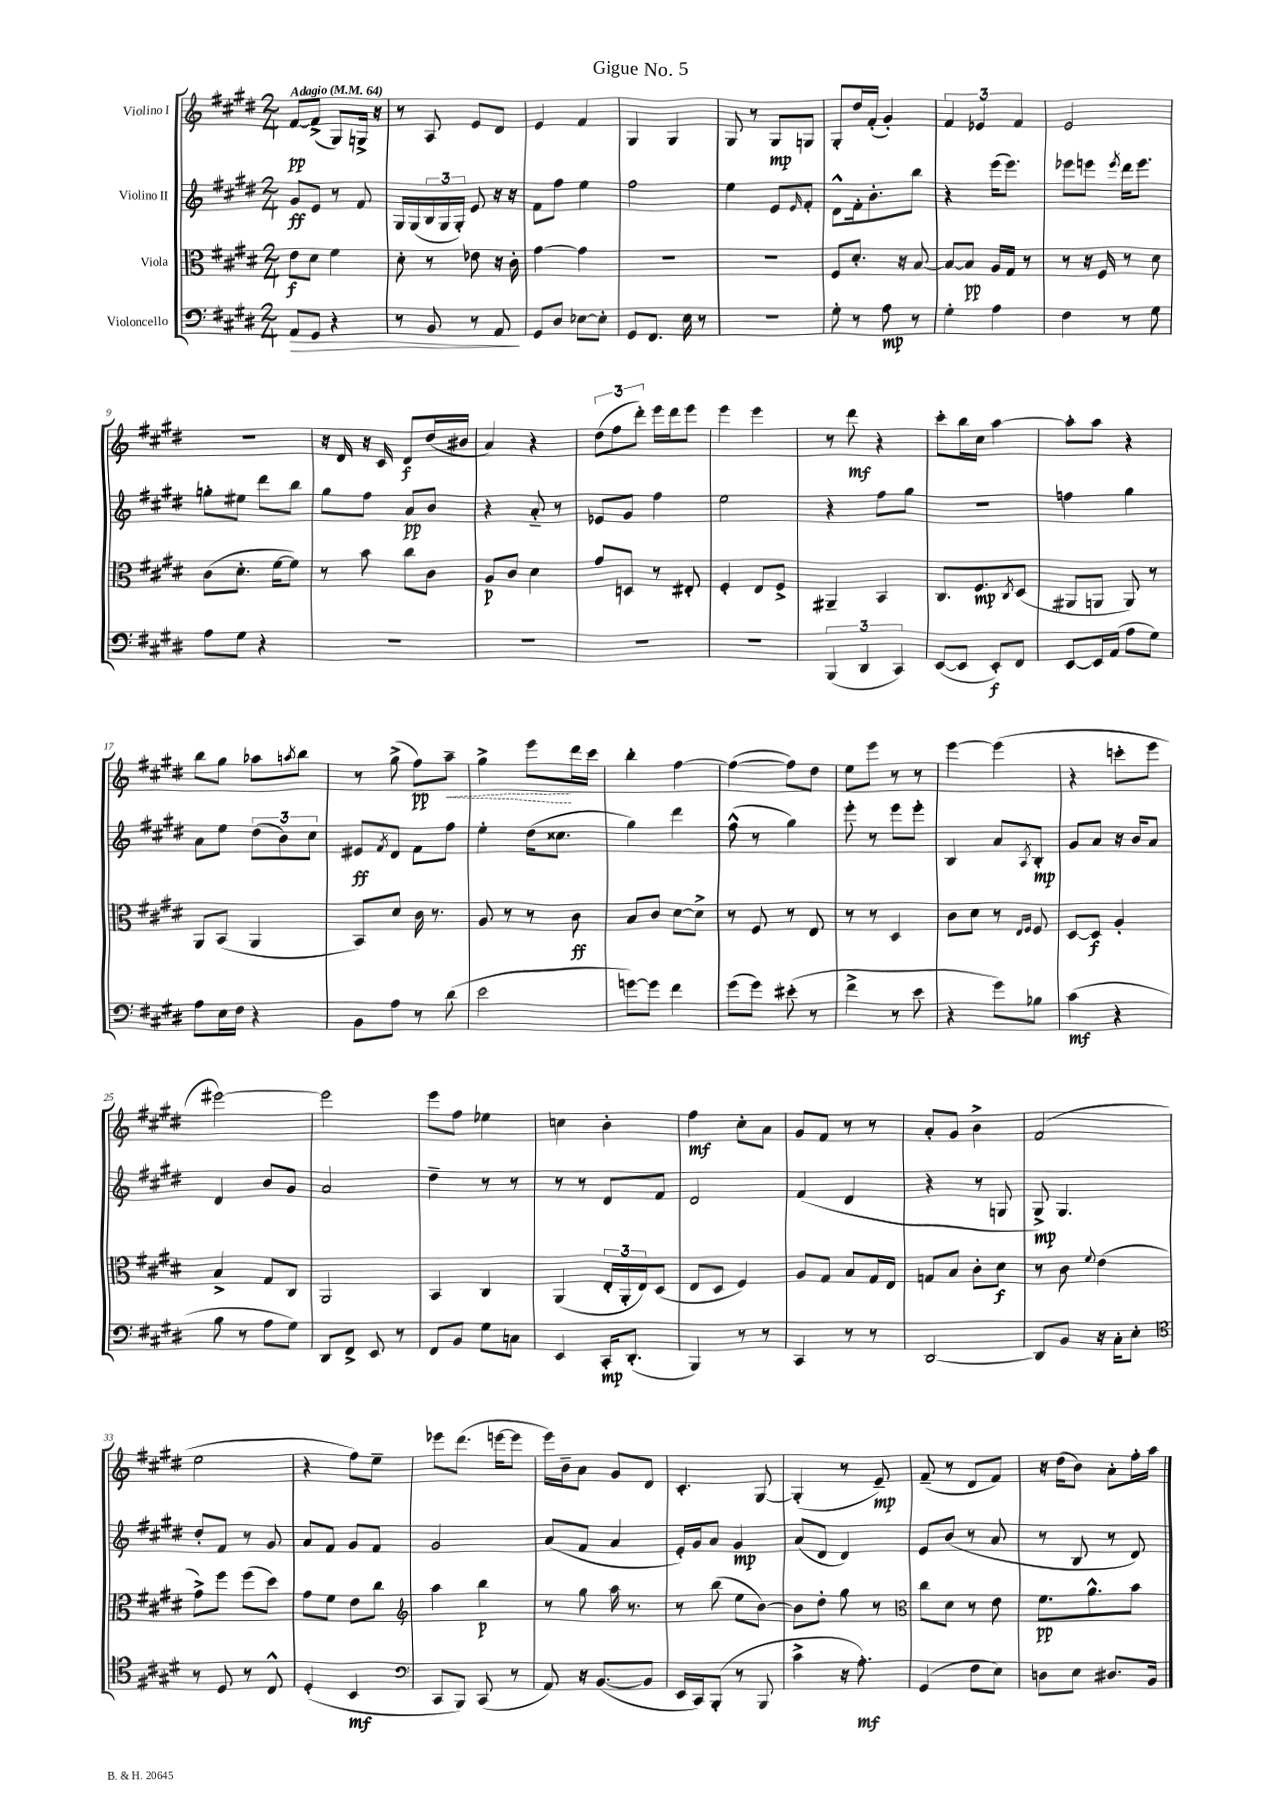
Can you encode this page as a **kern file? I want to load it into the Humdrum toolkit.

**kern	**dynam	**kern	**dynam	**kern	**dynam	**kern	**dynam
*part4	*part4	*part3	*part3	*part2	*part2	*part1	*part1
*staff4	*staff4	*staff3	*staff3	*staff2	*staff2	*staff1	*staff1
*I"Violoncello	*	*I"Viola	*	*I"Violino II	*	*I"Violino I	*
*clefF4	*	*clefC3	*	*clefG2	*	*clefG2	*
*k[f#c#g#d#]	*	*k[f#c#g#d#]	*	*k[f#c#g#d#]	*	*k[f#c#g#d#]	*
*M2/4	*	*M2/4	*	*M2/4	*	*M2/4	*
*MM64	*	*MM64	*	*MM64	*	*MM64	*
=1	=1	=1	=1	=1	=1	=1	=1
!	!	!	!	!	!	!LO:TX:a:B:t=Adagio	!
!	!LO:HP:b	!	!	!	!	!	!
8AA/L	>	8e\L	f	8g#/L	ff	[8f#/L	pp
8GG#/J	.	8d#\J	.	8e/J	.	(8f#^/J]	.
4r	.	4f#\	.	8r	.	8G#/L)	.
.	.	.	.	8f#/	.	16Gn^/Jk	.
.	.	.	.	.	.	16r	.
=2	=2	=2	=2	=2	=2	=2	=2
8r	.	8d#'\	.	16G#/LL	.	8r	.
.	.	.	.	(16G#/	.	.	.
8BB/	.	8r	.	24B/	.	8A/	.
.	.	.	.	24G#/	.	.	.
.	.	.	.	24G#'/JJ)	.	.	.
8r	.	8e-X\	.	8e/	.	8e/L	.
8AA/	.	16r	.	16r	.	8d#/J	.
.	.	16c#'\	.	16r	.	.	.
.	]	.	.	.	.	.	.
=3	=3	=3	=3	=3	=3	=3	=3
8GG#/L	.	[4g#\	.	8f#\L	.	4e/	.
8D#/J	.	.	.	8ff#\J	.	.	.
[8E-X\L	.	4g#\]	.	4ee\	.	4f#/	.
8E-'\J]	.	.	.	.	.	.	.
=4	=4	=4	=4	=4	=4	=4	=4
8GG#/L	.	2r	.	2ff#\	.	4G#/	.
8.FF#/J	.	.	.	.	.	.	.
.	.	.	.	.	.	4G#/	.
16E\	.	.	.	.	.	.	.
8r	.	.	.	.	.	.	.
=5	=5	=5	=5	=5	=5	=5	=5
2r	.	2r	.	4ee\	.	8G#/	.
.	.	.	.	.	.	8r	.
.	.	.	.	8e/L	.	8G#/L	mp
.	.	.	.	16qqe/	.	.	.
.	.	.	.	8f#'/J	.	8Gn/J	.
=6	=6	=6	=6	=6	=6	=6	=6
8G#'\	.	8F#/L	.	8d#^^\L	.	8G#'/L	.
8r	.	8.d#'/J	.	16f#'\k	.	16dd#/L	.
.	.	.	.	8.b'\	.	(16f#'/JJ	.
8A\	mp	.	.	.	.	4g#'/)	.
.	.	16r	.	.	.	.	.
8r	.	[8B/	.	8bb\J	.	.	.
=7	=7	=7	=7	=7	=7	=7	=7
4G#'\	.	8B/L_	.	4r	.	6f#/	.
.	.	8B/J]	pp	.	.	.	.
.	.	.	.	.	.	6e-X/	.
4A\	.	16A/LL	.	(16eee\KL	.	.	.
.	.	16G#/JJ	.	8.eee\J)	.	.	.
.	.	.	.	.	.	6f#/	.
.	.	8r	.	.	.	.	.
=8	=8	=8	=8	=8	=8	=8	=8
4F#\	.	8r	.	8eee-X\L	.	2e/	.
.	.	16r	.	8eeen\J	.	.	.
.	.	16F#/	.	.	.	.	.
.	.	.	.	8qeee/	.	.	.
8r	.	8r	.	16ddd#\KL	.	.	.
.	.	.	.	8.eee\J	.	.	.
8G#\	.	8d#\	.	.	.	.	.
!!LO:LB:g=z
=9	=9	=9	=9	=9	=9	=9	=9
8A\L	.	(8c#\L	.	8ggn'\L	.	2r	.
8G#\J	.	8.d#'\J	.	8ee#X\J	.	.	.
4r	.	.	.	8ddd#\L	.	.	.
.	.	[16f#\KL	.	.	.	.	.
.	.	8f#\J])	.	8bb\J	.	.	.
=10	=10	=10	=10	=10	=10	=10	=10
2r	.	8r	.	8gg#\L	.	16r	.
.	.	.	.	.	.	16d#/	.
.	.	8b\	.	8ff#\J	.	16r	.
.	.	.	.	.	.	16c#/	.
.	.	8cc#\L	.	8a/L	pp	8d#/L	f
.	.	8c#\J	.	8b/J	.	(16dd#/L	.
.	.	.	.	.	.	16b#X/JJ	.
=11	=11	=11	=11	=11	=11	=11	=11
2r	.	8A/L	p	4r	.	4a/)	.
.	.	8c#/J	.	.	.	.	.
.	.	4d#\	.	8a/	.	4r	.
.	.	.	.	8r	.	.	.
=12	=12	=12	=12	=12	=12	=12	=12
2r	.	8g#/L	.	8e-X/L	.	(12dd#\L	.
.	.	.	.	.	.	12ff#\	.
.	.	8Dn/J	.	8g#/J	.	.	.
.	.	.	.	.	.	12ddd#'\J)	.
.	.	8r	.	4ff#\	.	16eee\LL	.
.	.	.	.	.	.	16ddd#\J	.
.	.	8E#X'/	.	.	.	8eee\J	.
=13	=13	=13	=13	=13	=13	=13	=13
2r	.	4F#'/	.	2ee\	.	4eee\	.
.	.	8E/L	.	.	.	4eee\	.
.	.	8F#^/J	.	.	.	.	.
=14	=14	=14	=14	=14	=14	=14	=14
(6BBB/	.	4AA#X~/	.	4r	.	8r	.
.	.	.	.	.	.	8ddd#\	mf
6DD#/	.	.	.	.	.	.	.
.	.	4BB/	.	8ff#\L	.	4r	.
6CC#/)	.	.	.	.	.	.	.
.	.	.	.	8gg#\J	.	.	.
=15	=15	=15	=15	=15	=15	=15	=15
([8EE/L	.	8.C#/L	.	2r	.	8ccc#'\L	.
8EE/J]	.	.	.	.	.	16bb\L	.
.	.	8.F#/	mp	.	.	16cc#\JJ	.
8EE'/L)	f	.	.	.	.	[4aa\	.
.	.	8qC#/	.	.	.	.	.
8FF#/J	.	(8D#/J	.	.	.	.	.
=16	=16	=16	=16	=16	=16	=16	=16
[8EE/L	.	8AA#X/L	.	4ffn\	.	8aa'\L]	.
16EE/L]	.	8AAn/J	.	.	.	8aa\J	.
(16AA/JJ	.	.	.	.	.	.	.
8A\L	.	8AA/)	.	4gg#\	.	4r	.
8G#\J)	.	8r	.	.	.	.	.
!!LO:LB:g=z
=17	=17	=17	=17	=17	=17	=17	=17
8A\L	.	8AA/L	.	8a\L	.	8bb\L	.
16E\L	.	(8BB/J	.	8ee\J	.	8gg#\J	.
16F#\JJ	.	.	.	.	.	.	.
4r	.	4AA/	.	(12dd#\L	.	8aa-X\L	.
.	.	.	.	12b\)	.	.	.
.	.	.	.	.	.	8qaan/	.
.	.	.	.	.	.	8bb\J	.
.	.	.	.	12cc#\J	.	.	.
=18	=18	=18	=18	=18	=18	=18	=18
8BB\L	.	8BB/L)	.	8e#X/L	ff	8r	.
.	.	.	.	8qf#/	.	.	.
8A\J	.	8d#/J	.	8d#/J	.	(8gg#^\	.
8r	.	16c#\	.	8f#\L	.	8ff#\L)	pp
.	.	8.r	.	.	.	.	.
!	!	!	!	!	!	!	!LO:HP:b
(8d#\	.	.	.	8ff#\J	.	8aa~\J	<
=19	=19	=19	=19	=19	=19	=19	=19
2e\	.	8A/	.	4ee'\	.	4gg#^\	.
.	.	8r	.	.	.	.	.
.	.	8r	.	(16dd#\KL	.	8eee\L	.
.	.	.	.	8.cc##X\J	.	.	.
.	.	8c#\	ff	.	.	16ddd#\L	[
.	.	.	.	.	.	16ccc#\JJ	.
=20	=20	=20	=20	=20	=20	=20	=20
[8gn\L)	.	8B/L	.	4gg#\)	.	4bb'\	.
8g\J]	.	8c#/J	.	.	.	.	.
4f#\	.	[8d#\L	.	4ddd#\	.	[4ff#\	.
.	.	8d#^\J]	.	.	.	.	.
=21	=21	=21	=21	=21	=21	=21	=21
(8g#\L	.	8r	.	(8ff#^^\	.	(4ff#\_	.
8g#\J)	.	8F#/	.	8r	.	.	.
(8e#X'\	.	8r	.	4gg#\)	.	8ff#\L])	.
8r	.	8E/	.	.	.	8dd#\J	.
=22	=22	=22	=22	=22	=22	=22	=22
4f#^\	.	8r	.	8eee'\	.	8ee\L	.
.	.	8r	.	8r	.	8eee\J	.
8r	.	4D#/	.	8eee\L	.	8r	.
8e\	.	.	.	8eee'\J	.	8r	.
=23	=23	=23	=23	=23	=23	=23	=23
4r	.	8c#\L	.	4B/	.	[4eee\	.
.	.	8d#\J	.	.	.	.	.
8g#\L)	.	8r	.	8a/L	.	(4eee\]	.
.	.	16qqE/LL	.	.	.	.	.
.	.	16qqF#/JJ	.	8qA/	.	.	.
8B-X\J	.	8F#/	.	8B'/J	mp	.	.
=24	=24	=24	=24	=24	=24	=24	=24
(4c#\	mf	[8D#/L	.	8g#/L	.	4r	.
.	.	8D#/J]	f	8a/J	.	.	.
4r	.	4A'/	.	16r	.	8cccn'\L	.
.	.	.	.	16b/KL	.	.	.
.	.	.	.	8a/J	.	8eee\J	.
!!LO:LB:g=z
=25	=25	=25	=25	=25	=25	=25	=25
8B\	.	4B^/	.	4d#/	.	[2eee#X\)	.
8r	.	.	.	.	.	.	.
8A\L	.	8G#/L	.	8b/L	.	.	.
8G#\J)	.	8C#/J	.	8g#/J	.	.	.
=26	=26	=26	=26	=26	=26	=26	=26
8DD#/L	.	2AA/	.	2a/	.	2eee#\]	.
8FF#^/J	.	.	.	.	.	.	.
8EE/	.	.	.	.	.	.	.
8r	.	.	.	.	.	.	.
=27	=27	=27	=27	=27	=27	=27	=27
8FF#/L	.	4BB/	.	4dd#~\	.	8eee\L	.
8BB/J	.	.	.	.	.	8ff#\J	.
8G#\L	.	4C#/	.	8r	.	4ee-X\	.
8Cn\J	.	.	.	8r	.	.	.
=28	=28	=28	=28	=28	=28	=28	=28
4EE/	.	(4AA/	.	8r	.	4ccn\	.
.	.	.	.	8r	.	.	.
16CC#'/KL	mp	24E'/LL	.	8d#/L	.	4b'\	.
.	.	24AA'/	.	.	.	.	.
(8.DD#'/J	.	.	.	.	.	.	.
.	.	24E/J)	.	.	.	.	.
.	.	(8D#/J	.	8f#/J	.	.	.
=29	=29	=29	=29	=29	=29	=29	=29
4BBB/)	.	8E/L	.	2d#/	.	4ff#\	mf
.	.	8D#/J	.	.	.	.	.
8r	.	4F#/)	.	.	.	8cc#'\L	.
8r	.	.	.	.	.	8a\J	.
=30	=30	=30	=30	=30	=30	=30	=30
4CC#/	.	8A/L	.	(4f#/	.	8g#/L	.
.	.	8G#/J	.	.	.	8f#/J	.
8r	.	8B/L	.	4d#/	.	8r	.
8r	.	16G#/L	.	.	.	8r	.
.	.	16E/JJ	.	.	.	.	.
=31	=31	=31	=31	=31	=31	=31	=31
[2DD#/	.	8Gn/L	.	4r	.	8a'/L	.
.	.	8B/J	.	.	.	8g#/J	.
.	.	8c#'\L	.	8r	.	4b^\	.
.	.	8d#\J	f	8Gn/	.	.	.
=32	=32	=32	=32	=32	=32	=32	=32
8DD#/L]	.	8r	.	8G#^/)	mp	(2f#/	.
8BB/J	.	8c#\	.	4.G#/	.	.	.
.	.	8qqf#/	.	.	.	.	.
16r	.	(4e\	.	.	.	.	.
16C#'\KL	.	.	.	.	.	.	.
8E'\J	.	.	.	.	.	.	.
!!LO:LB:g=z
=33	=33	=33	=33	=33	=33	=33	=33
*clefC4	*	*	*	*	*	*	*
8r	.	8g#^\L)	.	8dd#'/L	.	2ee\	.
8D#/	.	8ff#\J	.	8f#/J	.	.	.
8r	.	(8ff#\L	.	8r	.	.	.
8C#^^/	.	8dd#\J)	.	8g#/	.	.	.
=34	=34	=34	=34	=34	=34	=34	=34
(4D#'/	.	8g#\L	.	8a/L	.	4r	.
.	.	8f#\J	.	8f#/J	.	.	.
4BB/	mf	8e\L	.	8g#/L	.	8ff#\L)	.
.	.	8cc#\J	.	8f#/J	.	8ee~\J	.
=35	=35	=35	=35	=35	=35	=35	=35
*clefF4	*	*clefG2	*	*	*	*	*
8CC#/L	.	4aa\	.	2g#/	.	8eee-X\L	.
8BBB/J)	.	.	.	.	.	(8.ddd#\J	.
(8CC#/	.	4bb\	p	.	.	.	.
.	.	.	.	.	.	[16eeen\KL	.
8r	.	.	.	.	.	8eee\J]	.
=36	=36	=36	=36	=36	=36	=36	=36
8AA/)	.	8r	.	(8a/L	.	16eee\LL)	.
.	.	.	.	.	.	16b~\J	.
16r	.	8gg#\	.	8f#/J	.	8a\J	.
([8.BB/L	.	.	.	.	.	.	.
.	.	16aa\	.	4a/	.	8g#/L	.
.	.	8.r	.	.	.	.	.
8BB/J]	.	.	.	.	.	8d#/J	.
=37	=37	=37	=37	=37	=37	=37	=37
16EE/LL	.	8r	.	16e'/LL)	.	4.c#'/	.
16CC#/J)	.	.	.	16g#/J	.	.	.
(8BBB'/J	.	(8bb\	.	8a/J	.	.	.
8r	.	8ee\L	.	4g#/	mp	.	.
8BBB/	.	[8b\J)	.	.	.	[8G#/	.
=38	=38	=38	=38	=38	=38	=38	=38
4c#^\	.	8b\L]	.	(8a/L	.	(4G#'/]	.
.	.	8dd#'\J	.	8d#/J	.	.	.
16r	.	8gg#\	.	4d#/)	.	8r	.
8.A'\)	mf	.	.	.	.	.	.
.	.	8r	.	.	.	8e~/)	mp
=39	=39	=39	=39	=39	=39	=39	=39
*	*	*clefC3	*	*	*	*	*
(4GG#/	.	8cc#\L	.	8e/L	.	(8f#~/	.
.	.	8d#\J	.	(8b/J	.	8r	.
8F#\L	.	8r	.	8r	.	8d#/L	.
8E\J)	.	8e\	.	8a/	.	8f#/J)	.
=40	=40	=40	=40	=40	=40	=40	=40
8Dn\L	.	8.f#\L	pp	8r	.	16r	.
.	.	.	.	.	.	(16dd#\KL	.
8E\J	.	.	.	8B/	.	8b\J)	.
.	.	8.a^^\	.	.	.	.	.
8.D#X/L	.	.	.	8r	.	8a'\L	.
.	.	8b\J	.	8d#/)	.	16ff#'\L	.
16BB/Jk	.	.	.	.	.	16aa\JJ	.
==	==	==	==	==	==	==	==
*-	*-	*-	*-	*-	*-	*-	*-
